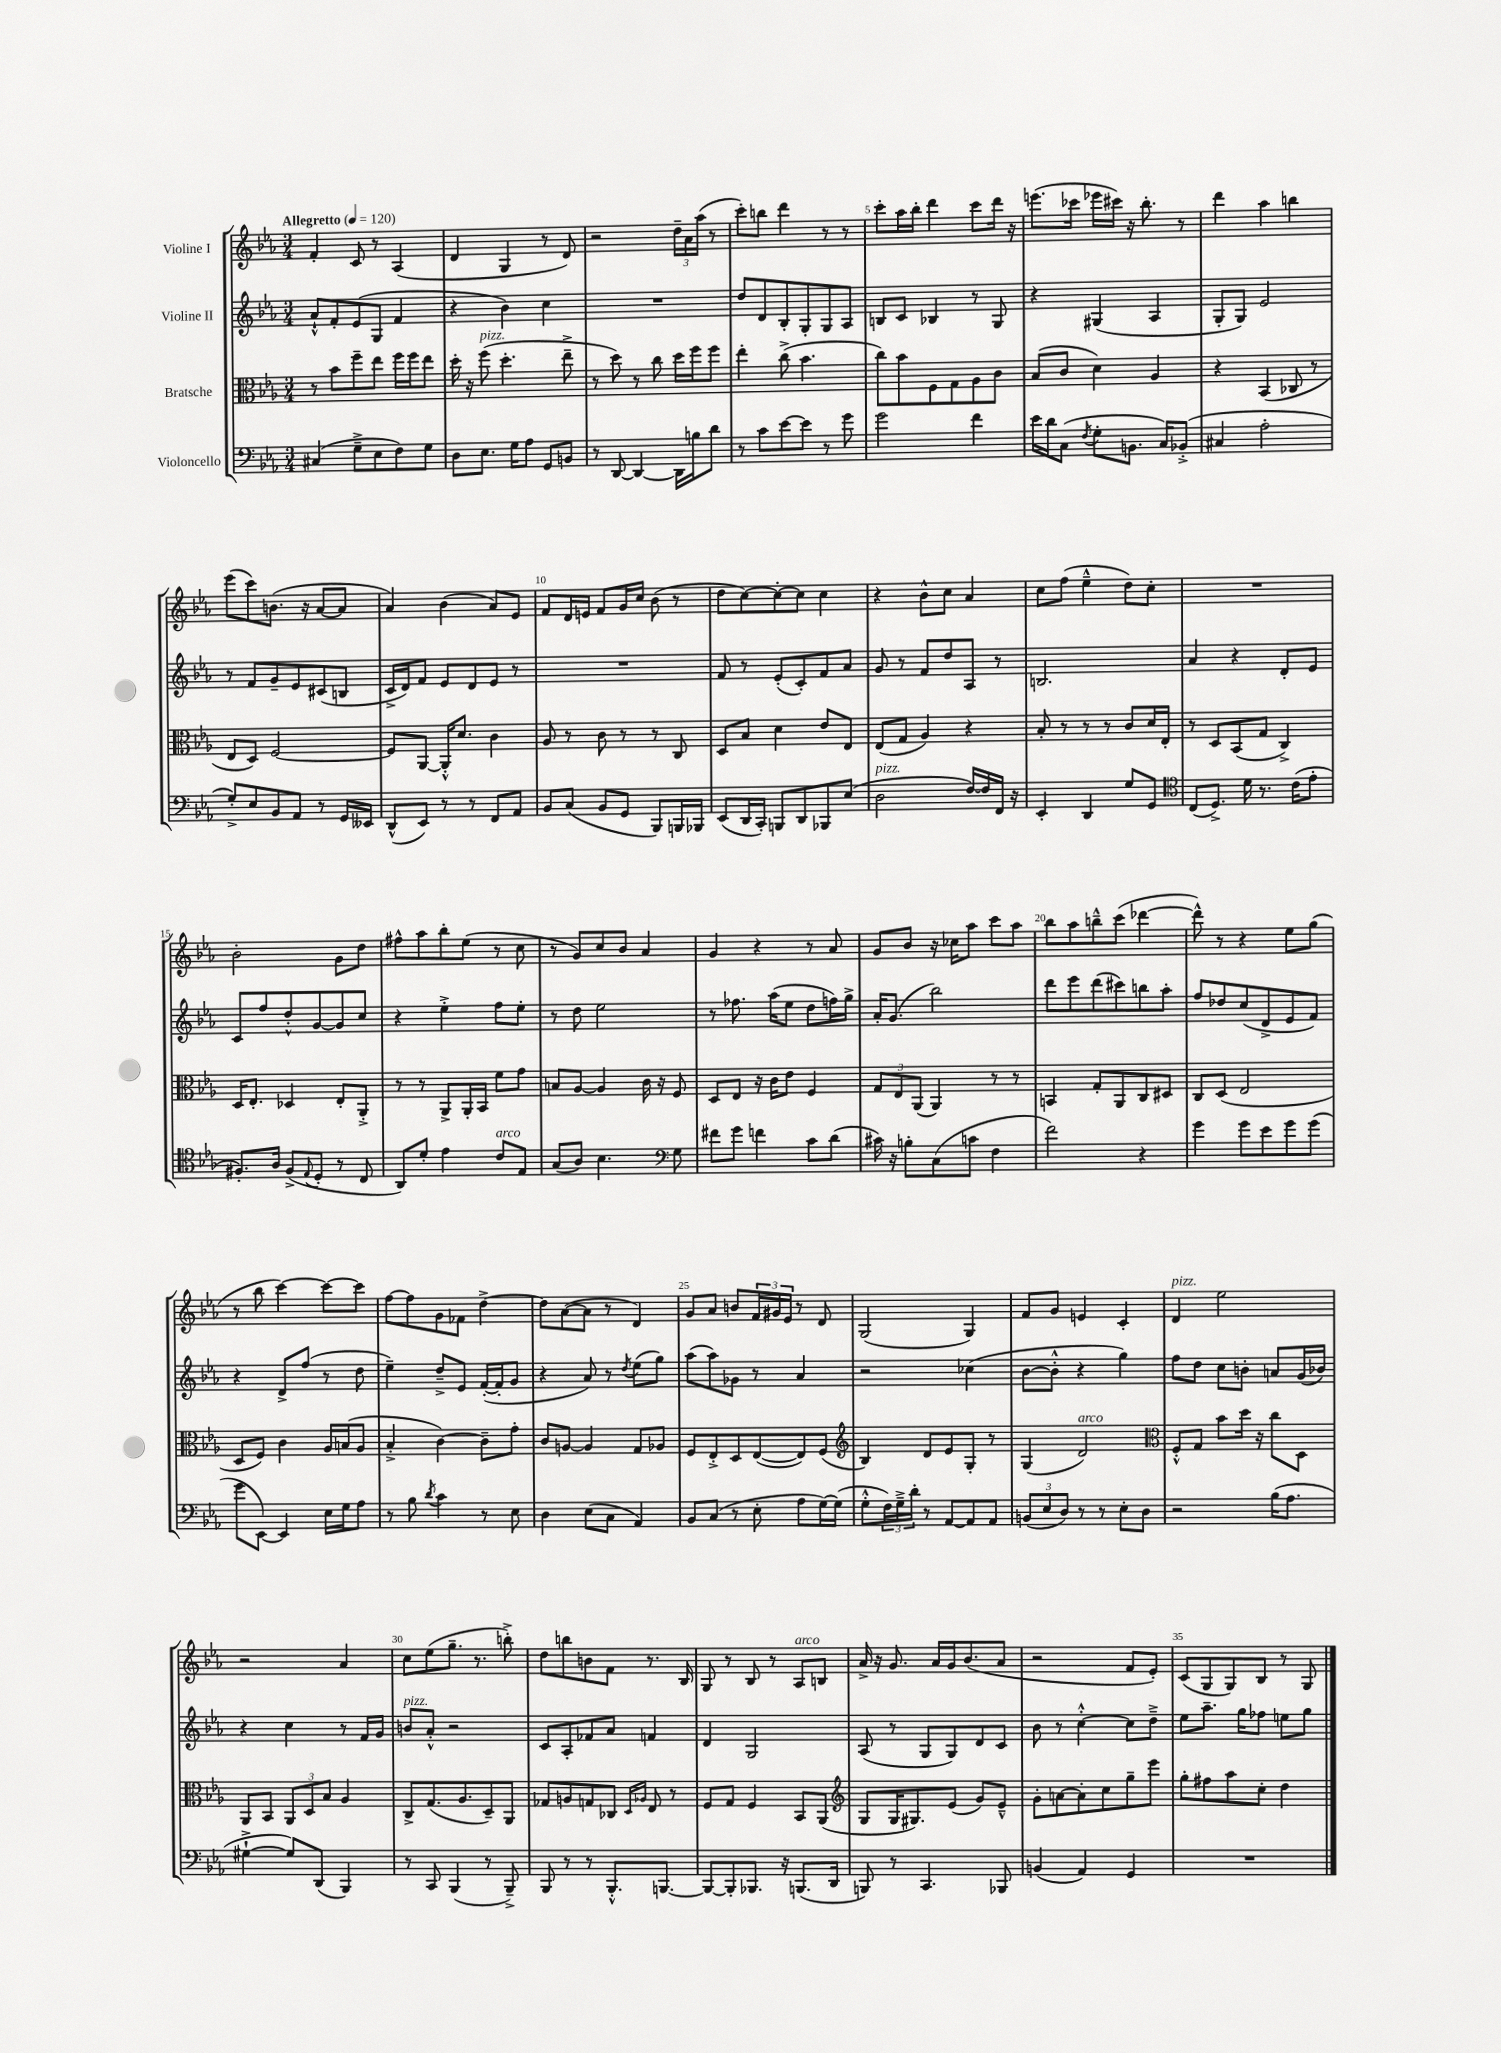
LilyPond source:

<<
\new StaffGroup <<
\new Staff = "s0" \with { instrumentName = "Violine I" } {
    \clef treble \key ees \major \numericTimeSignature \time 3/4 \tempo "Allegretto" 4 = 120
    f'4-. c'8 r8 aes4( |
    d'4 g4 r8 d'8) |
    r2 \tuplet 3/2 { d''16-- aes'16 aes''16( } r8 |
    c'''8-.) b''8 d'''4 r8 r8 |
    c'''8-. aes''16 bes''16-. d'''4 c'''8 d'''16 r16 |
    e'''8.( ces'''16 ees'''16 cis'''16) r16 bes''8.-. r8 |
    d'''4 aes''4 b''4 |
    ees'''8( c'''8) b'8.( r16 aes'8~ aes'8 |
    aes'4) bes'4( aes'8) ees'8 |
    f'8 d'16 e'16 f'8 g'16 c''16 bes'8( r8 |
    d''8 c''8~) c''8~-. c''8 c''4 |
    r4 bes'8-^ c''8 aes'4 |
    c''8 f''8( ees''4---^ d''8) c''8-. |
    R2. |
    bes'2-. g'8 d''8 |
    fis''8-^ aes''8 bes''8-. ees''8( r8 c''8 |
    r8 g'8) c''8 bes'8 aes'4 |
    g'4 r4 r8 aes'8 |
    g'8 bes'8 r16 ces''16 aes''8 c'''8 aes''8 |
    bes''8 aes''8 b''8---^ c'''8( des'''4~ |
    des'''8-^) r8 r4 ees''8 g''8( |
    r8 bes''8 c'''4~) c'''8~ c'''8 |
    f''8~ f''8 g'8 fes'8 d''4~-> |
    d''8 aes'8~( aes'8 r8 d'4) |
    g'8 aes'8 b'8 \tuplet 3/2 { f'16 gis'16 ees'16 } r8 d'8 |
    g2( g4) |
    f'8 g'8 e'4 c'4-. |
    d'4^\markup { \italic "pizz." } ees''2 |
    r2 aes'4 |
    c''8 ees''8( g''8.-- r8. b''8-.->) |
    d''8 b''8 b'8 f'8 r8. bes16 |
    g8 r8 bes8 r8 aes8^\markup { \italic "arco" } b8 |
    aes'16-> r16 g'8. aes'16 g'16 bes'8.( aes'8 |
    r2 f'8 ees'8-.) |
    c'8( g8 g8) bes8 r8 g8 \bar "|." |
}
\new Staff = "s1" \with { instrumentName = "Violine II" } {
    \clef treble \key ees \major \numericTimeSignature \time 3/4
    aes'8-!-^ f'8-. ees'8( g8 f'4 |
    r4 bes'4) c''4 |
    R2. |
    d''8 d'8 bes8-. g8-. g8 aes8 |
    b8 c'8 bes4 r8 g8 |
    r4 gis4( aes4 |
    g8-. g8) ees'2 |
    r8 f'8 g'8-- ees'8 cis'8( b8 |
    c'16-> d'16) f'8 ees'8 d'8 ees'8 r8 |
    R2. |
    f'8 r8 ees'8-.( c'8-.) f'8 aes'8 |
    g'8 r8 f'8 d''8 aes8 r8 |
    b2. |
    aes'4 r4 d'8-. ees'8 |
    c'8 f''8 d''8-.-^ g'8~ g'8 c''8 |
    r4 ees''4-.-> f''8 ees''8-. |
    r8 d''8 ees''2 |
    r8 fes''8. aes''16( ees''8 d''8 f''16) g''16-> |
    aes'16-. g'8.( bes''2) |
    d'''8 ees'''8 d'''8( cis'''8) b''8 aes''8-. |
    f''8 des''8 c''8( d'8-> ees'8 f'8) |
    r4 d'8-> f''8( r8 d''8 |
    ees''4--) d''8---> ees'8 f'16~-.( f'16-. g'8 |
    r4 aes'8) r8 \acciaccatura { d''8 } ees''8( g''8) |
    aes''8( aes''8) ges'8 r8 aes'4 |
    r2 ces''4( |
    bes'8~ bes'8-.-^ r4 g''4) |
    f''8 d''8 c''8 b'8-. a'8 g'16( bes'16) |
    r4 c''4 r8 f'16 g'16 |
    b'8^\markup { \italic "pizz." } aes'8-.-^ r2 |
    c'8 aes8-. fes'8 aes'8 f'4 |
    d'4 g2 |
    aes8( r8 g8 g8) d'8 c'8 |
    bes'8 r8 c''4~-.-^ c''8 d''8---> |
    ees''8 aes''8.-- g''16 fes''8 e''8 g''8 \bar "|." |
}
\new Staff = "s2" \with { instrumentName = "Bratsche" } {
    \clef alto \key ees \major \numericTimeSignature \time 3/4
    r8 bes'8 f''8-- ees''8 f''16 f''16 ees''8 |
    d''16-. r16 f''8^\markup { \italic "pizz." }( d''4.-. ees''8---> |
    r8 d''8) r8 c''8 d''16 f''16 f''8 |
    ees''4-. c''8->( bes'4. |
    c''8) bes'8 f8 g8 aes8 c'8 |
    bes8( c'8 d'4) aes4 |
    r4 bes,4( ces8 r8 |
    ees8 d8) f2~ |
    f8 aes,8~ aes,16-.-^ d'8. c'4 |
    aes8 r8 c'8 r8 r8 c8 |
    d8 bes8 d'4 ees'8 ees8 |
    ees8( g8 aes4) r4 |
    bes8-. r8 r8 r8 c'8 d'16 ees16-. |
    r8 d8 bes,8( g8 c4->) |
    d16 ees8.-. des4 ees8-. aes,8-.-> |
    r8 r8 aes,8-> aes,16-. bes,16 f'8 g'8 |
    b8 aes8~ aes4 c'16 r16 f8 |
    d8 ees8 r16 c'16 ees'8 f4 |
    \tuplet 3/2 { g8 ees8 aes,8( } aes,4) r8 r8 |
    b,4 g8-. aes,8 c8 dis8 |
    c8 d8( ees2 |
    d8 f8) c'4 aes16 b16( aes8 |
    bes4-.-> c'4~) c'8-- g'8-. |
    c'8 a8~ a4 g8 aes8 |
    f8 ees8-.-> d8 ees8~( ees8) f8( |
    \clef treble bes4) d'8 ees'8 g8-. r8 |
    g4( d'2^\markup { \italic "arco" }) |
    \clef alto f8-.-^ g8 bes'8 d''16 r16 c''8 d8 |
    aes,8 bes,8 \tuplet 3/2 { aes,8 d8 bes8 } aes4 |
    c8-> g8.( aes8. d8--) aes,8 |
    ges8 a8 g8 ces8 \grace { d16 aes16 } ees8 r8 |
    f8 g8 f4 bes,8 aes,8( |
    \clef treble g8 g16 gis8.) ees'8( g'8) ees'8---^ |
    g'8-. a'8~ a'8-. c''8 g''8-- ees'''8 |
    g''8-. fis''8 aes''8 c''8-. d''4 \bar "|." |
}
\new Staff = "s3" \with { instrumentName = "Violoncello" } {
    \clef bass \key ees \major \numericTimeSignature \time 3/4
    cis4( g8---> ees8 f8) g8 |
    d8 ees8. g16 aes8 g,8 b,8 |
    r8 d,8~ d,4~ d,16 b16 d'8 |
    r8 c'8 ees'8~ ees'8 r8 g'8 |
    g'2 f'4 |
    ees'16 d'16 c8( \acciaccatura { f8 } g8-. b,8. c16) bes,8-.->( |
    cis4 aes2-. |
    g8-.->) ees8 bes,8 aes,8 r8 g,16 eeses,16 |
    d,8-^( ees,8) r8 r8 f,8 aes,8 |
    bes,8 c8( bes,8 g,8 bes,,8) b,,16 bes,,16 |
    ees,8( d,16 c,16-.) b,,8 d,8 bes,,8 ees8( |
    d2^\markup { \italic "pizz." } f16~) f16 f,16 r16 |
    ees,4-. d,4 g8 g,8 |
    \clef tenor c8( d8.->) d'16 r8. c'16( ees'8-. |
    fis8.-.) aes16 fis8->( \appoggiatura { ees8 } d8-. r8 c8 |
    aes,8) d'8-. ees'4 c'8^\markup { \italic "arco" } ees8 |
    g8( aes8) bes4. \clef bass g8 |
    fis'8 g'8 f'4 c'8 d'8( |
    cis'16) r16 b8-. c8( c'8 f4 |
    f'2) r4 |
    g'4 g'8 ees'8 g'8 g'8( |
    g'8 ees,8~) ees,4 ees16 g16 aes8 |
    r8 bes8 \acciaccatura { d'8 } c'4 r8 ees8 |
    d4 ees8( c8 aes,4) |
    bes,8 c8( r8 ees8-. aes8 g16~) g16( |
    g8-.-^ \tuplet 3/2 { f16) g16---> d'16-. } r8 aes,8~ aes,8 aes,8 |
    \tuplet 3/2 { b,8( ees8 d8) } r8 r8 ees8-. d8 |
    r2 bes16( aes8. |
    gis4~-!-> gis8) d,8( bes,,4) |
    r8 c,8 bes,,4( r8 bes,,8--->) |
    bes,,8 r8 r8 bes,,8.-.-^ b,,8.~ |
    b,,8~ b,,8-. bes,,8. r16 b,,8.( d,16 |
    b,,8) r8 c,4. bes,,8 |
    b,4( aes,4) g,4 |
    R2. \bar "|." |
}
>>
>>
\layout { \context { \Score \override BarNumber.break-visibility = ##(#f #t #t) barNumberVisibility = #(every-nth-bar-number-visible 5) } }
